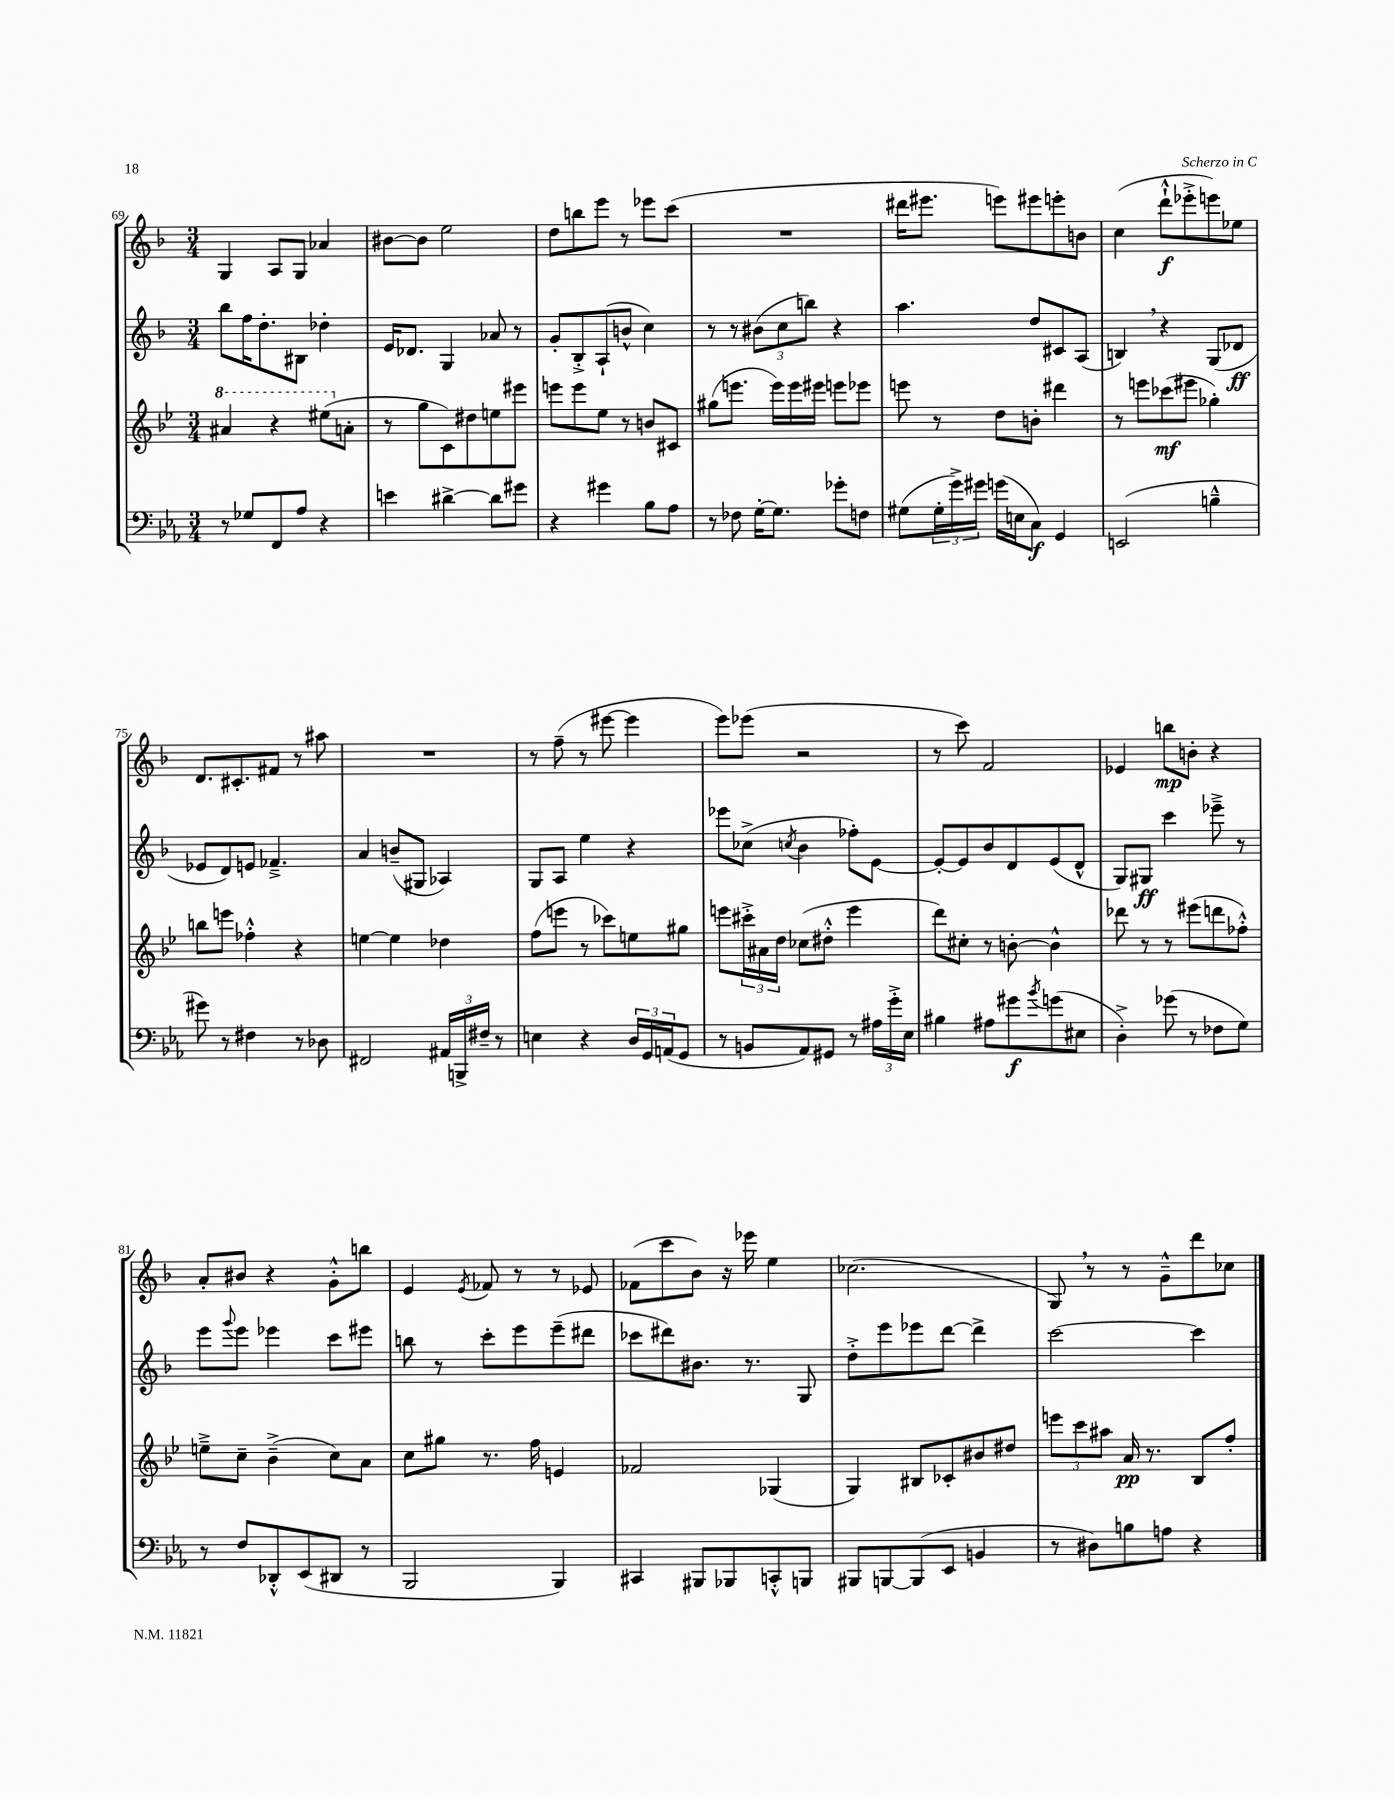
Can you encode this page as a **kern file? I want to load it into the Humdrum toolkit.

**kern	**dynam	**kern	**dynam	**kern	**dynam	**kern	**dynam
*part4	*part4	*part3	*part3	*part2	*part2	*part1	*part1
*staff4	*staff4	*staff3	*staff3	*staff2	*staff2	*staff1	*staff1
*clefF4	*	*clefG2	*	*clefG2	*	*clefG2	*
*k[b-e-a-]	*	*k[b-e-]	*	*k[b-]	*	*k[b-]	*
*M3/4	*	*M3/4	*	*M3/4	*	*M3/4	*
*	*	*8va	*	*	*	*	*
=69	=69	=69	=69	=69	=69	=69	=69
8r	.	4aa#X/	.	8bb-\L	.	4G/	.
8G-X/L	.	.	.	16ff\K	.	.	.
.	.	.	.	8.dd'\	.	.	.
8FF/	.	4r	.	.	.	8A/L	.
8A-/J	.	.	.	8B#X\J	.	8G/J	.
4r	.	(8eee#X\L	.	4dd-X'\	.	4a-X/	.
*	*	*X8va	*	*	*	*	*
.	.	8an'\J	.	.	.	.	.
=70	=70	=70	=70	=70	=70	=70	=70
4en\	.	8r	.	16e/KL	.	[8b#X\L	.
.	.	.	.	8.d-X/J	.	.	.
.	.	8gg\L	.	.	.	8b#\J]	.
[4d#X^\	.	8c\)	.	4G/	.	2ee\	.
.	.	8dd#X\	.	.	.	.	.
8d#\L]	.	8een\	.	8a-X/	.	.	.
8g#X\J	.	8eee#X\J	.	8r	.	.	.
=71	=71	=71	=71	=71	=71	=71	=71
4r	.	8eeen\L	.	8g'/L	.	8dd\L	.
.	.	8eee\	.	8B-'^/	.	8bbn\	.
4g#X\	.	8ee-\J	.	(8A`/	.	8eee\J	.
.	.	8r	.	8bn^^/J	.	8r	.
8B-\L	.	8bn/L	.	4cc\)	.	8eee-X\L	.
8A-\J	.	8c#X/J	.	.	.	(8ccc\J	.
=72	=72	=72	=72	=72	=72	=72	=72
8r	.	(8gg#X\L	.	8r	.	2.r	.
8F-X\	.	8.eeen\J	.	8r	.	.	.
[16G'\KL	.	.	.	(12b#X\L	.	.	.
8.G\J]	.	16eee\LL)	.	.	.	.	.
.	.	.	.	12cc\	.	.	.
.	.	16eee\	.	.	.	.	.
.	.	.	.	12bbn\J)	.	.	.
.	.	16eee#X\JJ	.	.	.	.	.
8g-X'\L	.	8eeen\L	.	4r	.	.	.
8Fn\J	.	8eee-X\J	.	.	.	.	.
=73	=73	=73	=73	=73	=73	=73	=73
(8G#X\L	.	8eeen\	.	4.aa\	.	16ddd#X\KL	.
.	.	.	.	.	.	8.eee#X\J	.
24G#'\L	.	8r	.	.	.	.	.
24g^\)	.	.	.	.	.	.	.
24g#X\JJ	.	.	.	.	.	.	.
(16gn\LL	.	8dd\L	.	.	.	8eeen\L)	.
16En\J	.	.	.	.	.	.	.
8C\J)	f	8bn'\J	.	8dd/L	.	8eee#X\	.
4GG/	.	4ddd#X\	.	8c#X/	.	8eeen'\	.
.	.	.	.	(8A/J	.	8bn\J	.
=74	=74	=74	=74	=74	=74	=74	=74
(2EEn/	.	8r	.	4Bn,/)	.	(4cc\	.
.	.	8eeen\L	.	.	.	.	.
.	.	(8ccc-X\	mf	4r	.	8ddd`^^\L	f
.	.	8eee#X\J	.	.	.	8eee-X'^\	.
4Bn~^^\	.	4gg-X'\)	.	(8G/L	.	8eeen\)	.
.	.	.	.	8d-X/J	ff	8ee-X\J	.
!!LO:LB:g=z
=75	=75	=75	=75	=75	=75	=75	=75
8g#X\)	.	8bbn\L	.	8e-X/L	.	8.d/L	.
8r	.	8eeen\J	.	8d/)	.	.	.
.	.	.	.	.	.	8.c#X'/	.
4F#X\	.	4ff-X'^^\	.	8en/J	.	.	.
.	.	.	.	4.f-X~^/	.	8f#X/J	.
8r	.	4r	.	.	.	8r	.
8D-X\	.	.	.	.	.	8aa#X\	.
=76	=76	=76	=76	=76	=76	=76	=76
2FF#X/	.	[4een\	.	4a/	.	2.r	.
.	.	4ee\]	.	(8bn~/L	.	.	.
.	.	.	.	8G#X/J	.	.	.
24AA#X/LL	.	4dd-X\	.	4A-X/)	.	.	.
24BBBn^/	.	.	.	.	.	.	.
24F#X~/JJ	.	.	.	.	.	.	.
8r	.	.	.	.	.	.	.
=77	=77	=77	=77	=77	=77	=77	=77
4En\	.	(8ff\L	.	8G/L	.	8r	.
.	.	8eeen\J	.	8A/J	.	(8ff~\	.
4r	.	8r	.	4ee\	.	8r	.
.	.	8ccc-X\L)	.	.	.	[8eee#X\	.
24D/LL	.	8een\	.	4r	.	4eee#\]	.
24GG/	.	.	.	.	.	.	.
(24AAn/J	.	.	.	.	.	.	.
8GG/J	.	8gg#X\J	.	.	.	.	.
=78	=78	=78	=78	=78	=78	=78	=78
8r	.	8eeen\L	.	8eee-X\L	.	8eee\L)	.
8BBn/L	.	24ccc#X'^\L	.	(8cc-X^\J	.	(8eee-X\J	.
.	.	24a#X\	.	.	.	.	.
.	.	24dd\JJ	.	.	.	.	.
.	.	.	.	8qccn/	.	.	.
8AA-/)	.	(8cc-X\L	.	4b-\	.	2r	.
8GG#X/J	.	8dd#X'^^\J	.	.	.	.	.
8r	.	4eee\	.	8ff-X'\L)	.	.	.
24A#X\LL	.	.	.	[8e\J	.	.	.
24g'^\	.	.	.	.	.	.	.
24E-\JJ	.	.	.	.	.	.	.
=79	=79	=79	=79	=79	=79	=79	=79
4B#X\	.	8ddd\L)	.	8e'/L_	.	8r	.
.	.	8cc#X'\J	.	8e/]	.	8ccc\)	.
8A#X\L	.	8r	.	8b-/	.	2f/	.
8g#X\	f	[8bn'\	.	8d/	.	.	.
8qb-/	.	.	.	.	.	.	.
(8gn\	.	4b^^\]	.	(8e/	.	.	.
8E#X\J	.	.	.	8d^^/J	.	.	.
=80	=80	=80	=80	=80	=80	=80	=80
4D'^\)	.	8ddd-X\	.	8G/L)	.	4e-X/	.
.	.	8r	.	8G#X/J	ff	.	.
(8g-X\	.	8r	.	4ccc\	.	8bbn\L	mp
8r	.	(8eee#X\L	.	.	.	8bn'\J	.
8F-X\L	.	8dddn\	.	8eee-X~^\	.	4r	.
8G\J)	.	8ff-X'^^\J)	.	8r	.	.	.
!!LO:LB:g=z
=81	=81	=81	=81	=81	=81	=81	=81
8r	.	8een~^\L	.	8eee\L	.	8a'/L	.
.	.	.	.	8qqggg/	.	.	.
8F/L	.	8cc~\J	.	8eee\J	.	8b#X/J	.
8DD-X'^^/	.	(4b-~^\	.	4eee-X\	.	4r	.
(8EE-/	.	.	.	.	.	.	.
8DD#X/J	.	8cc\L)	.	8ccc\L	.	8g'^^\L	.
8r	.	8a\J	.	8eee#X\J	.	8bbn\J	.
=82	=82	=82	=82	=82	=82	=82	=82
2BBB-/	.	8cc\L	.	8bbn\	.	4e/	.
.	.	8gg#X\J	.	8r	.	.	.
.	.	.	.	.	.	8qe/	.
.	.	8.r	.	8ccc'\L	.	8f-X/	.
.	.	.	.	8eee\	.	8r	.
.	.	16ff\	.	.	.	.	.
4BBB-/)	.	4en/	.	(8eee~\	.	8r	.
.	.	.	.	8ddd#X\J	.	8e-X/	.
=83	=83	=83	=83	=83	=83	=83	=83
4CC#X/	.	2f-X/	.	8ccc-X\L	.	(8f-X\L	.
.	.	.	.	8ddd#X\)	.	8ccc\	.
8BBB#X/L	.	.	.	8.b#X\J	.	8b-\J)	.
8BBB-X/	.	.	.	.	.	16r	.
.	.	.	.	8.r	.	16eee-X\	.
8CCn'^^/	.	(4G-X/	.	.	.	4ee\	.
8BBBn/J	.	.	.	8G/	.	.	.
=84	=84	=84	=84	=84	=84	=84	=84
8BBB#X/L	.	4G/)	.	8dd'^\L	.	(2.cc-X\	.
[8BBBn/	.	.	.	8eee\	.	.	.
(8BBB/]	.	8B#X/L	.	8eee-X\	.	.	.
8EE-/J	.	8c-X'/	.	[8ddd\J	.	.	.
4BBn/	.	8b#X/	.	4ddd^\]	.	.	.
.	.	8dd#X/J	.	.	.	.	.
=85	=85	=85	=85	=85	=85	=85	=85
8r	.	12eeen\L	.	[2ccc\	.	8G,/)	.
.	.	12ccc\	.	.	.	.	.
8D#X\L)	.	.	.	.	.	8r	.
.	.	12aa#X\J	.	.	.	.	.
8Bn\	.	16a/	pp	.	.	8r	.
.	.	8.r	.	.	.	.	.
8An\J	.	.	.	.	.	8g~^^\L	.
4r	.	8B-/L	.	4ccc\]	.	8ddd\	.
.	.	8ff'/J	.	.	.	8cc-X\J	.
==	==	==	==	==	==	==	==
*-	*-	*-	*-	*-	*-	*-	*-
